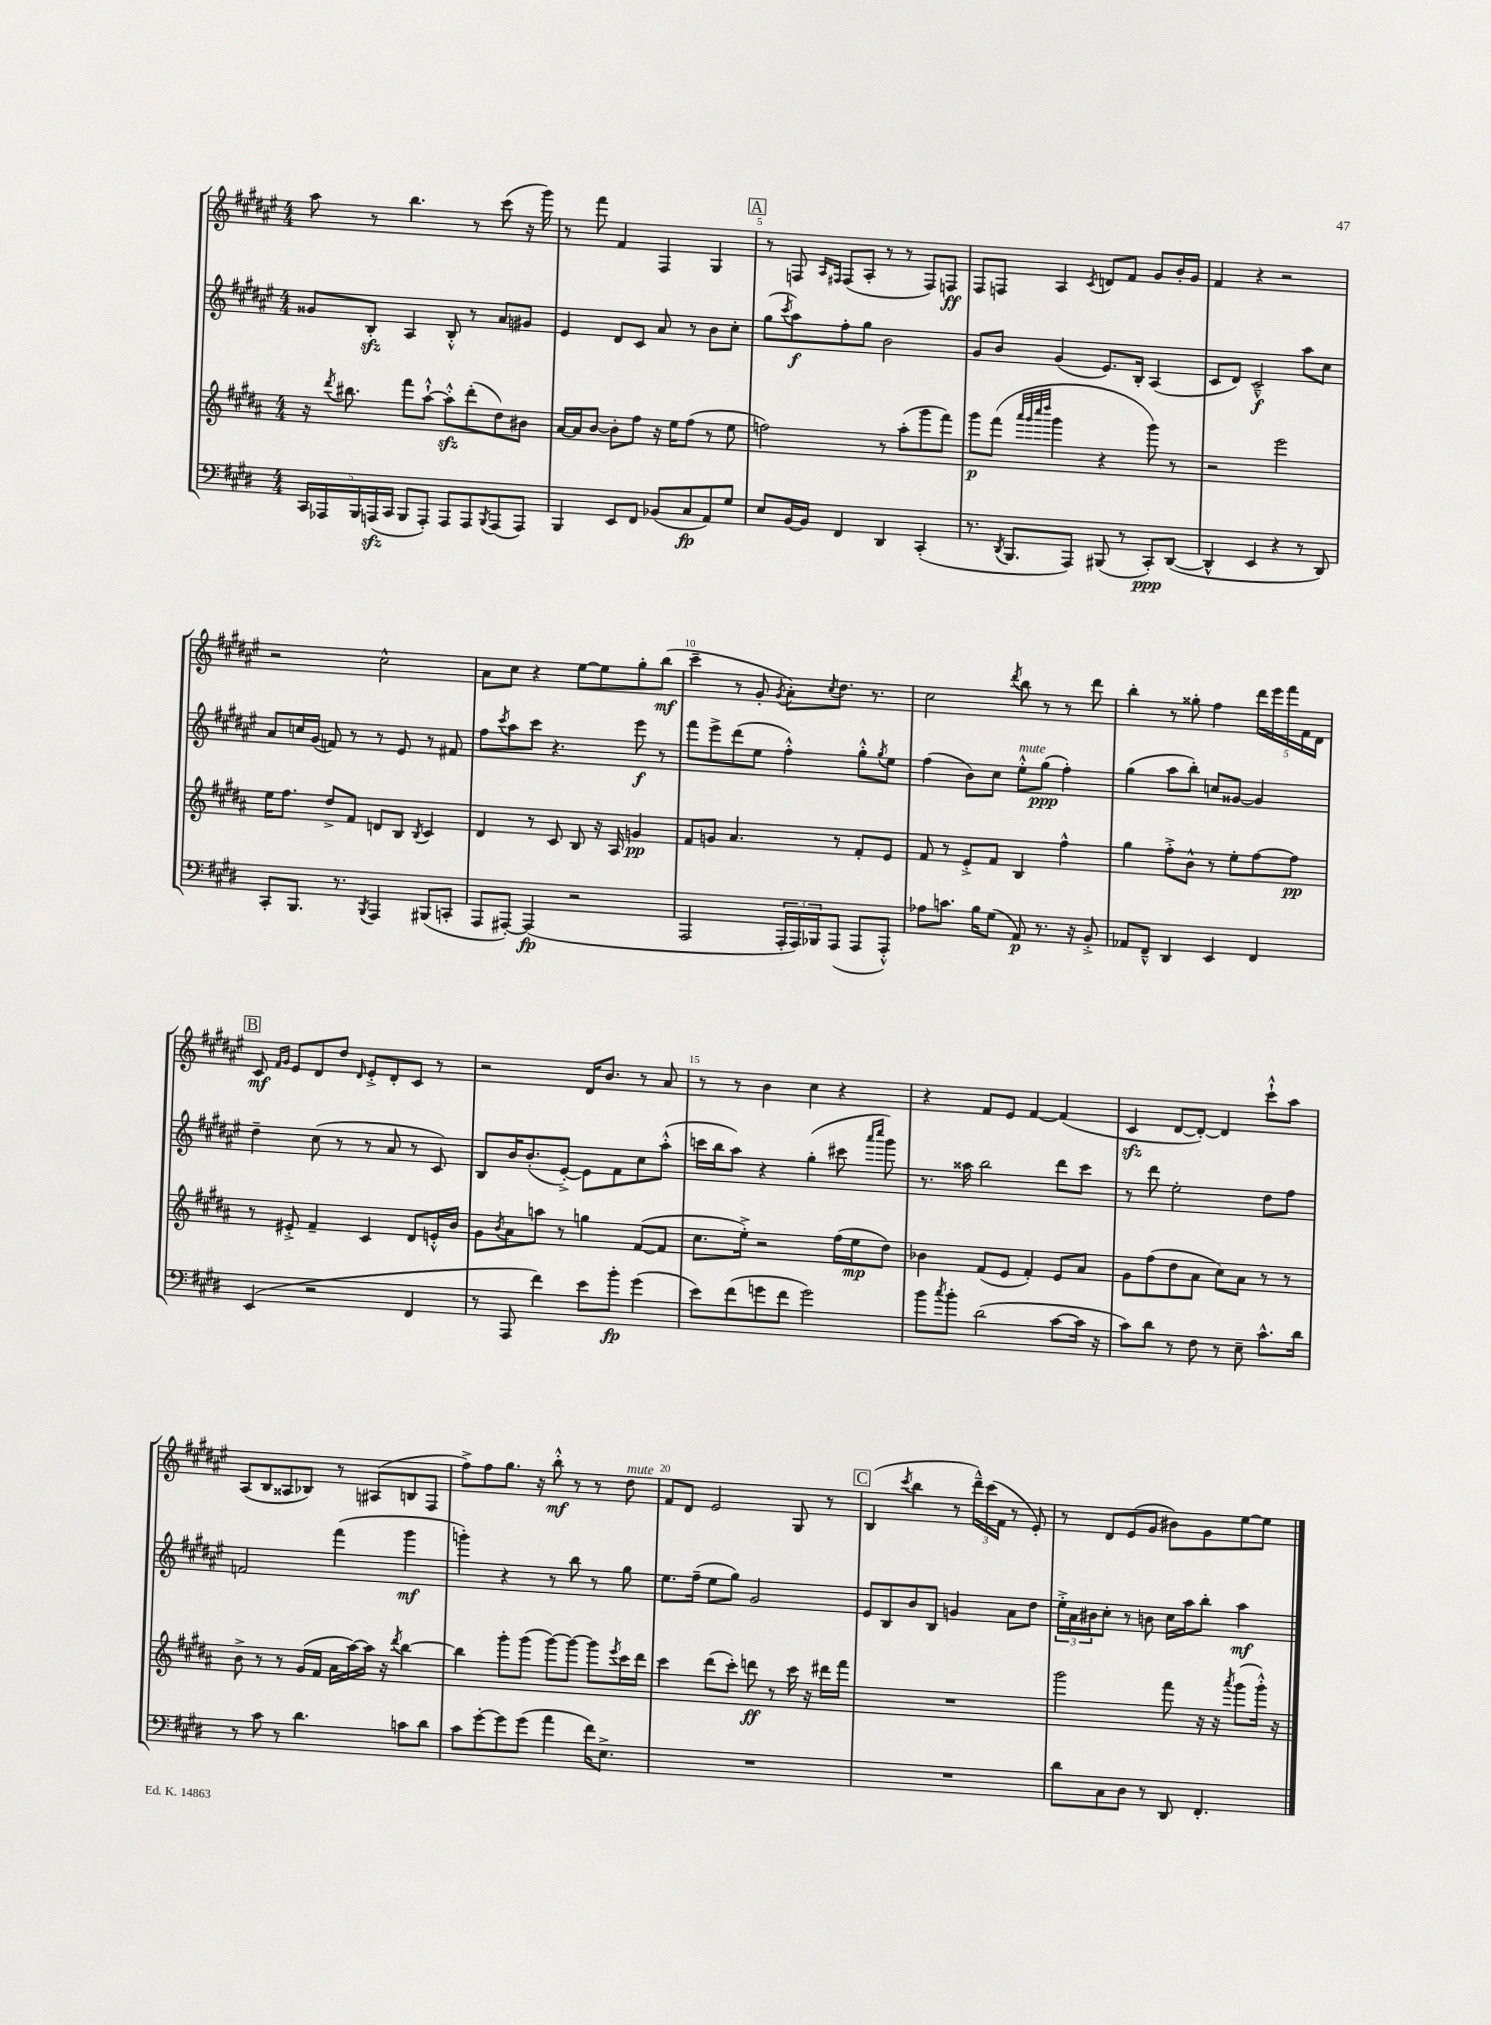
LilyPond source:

<<
\new StaffGroup <<
\new Staff = "s0" {
    \clef treble \key fis \major \numericTimeSignature \time 4/4
    ais''8 r8 b''4. r8 cis'''8( r16 gis'''16) |
    r8 fis'''8 fis'4 fis4 gis4 |
    \mark \markup { \box "A" } r8 f8 \grace { ais16 fis16 } fis8( ais8-. r8 r8 fis8) f8\ff |
    fis8 f8 ais4 \acciaccatura { cis'8 } d'8 fis'8 gis'8 b'16-. gis'16 |
    fis'4 r4 r2 |
    r2 cis''2-^ |
    ais'8 cis''8 r4 eis''8~ eis''8 gis''8-. b''8\mf( |
    cis'''4-- r8 gis'8-. \acciaccatura { gis'8 } ais'8-.) \acciaccatura { cis''8 } dis''8. r8. |
    cis''2 \acciaccatura { dis'''8 } b''8 r8 r8 dis'''8 |
    b''4-. r8 gisis''8-. fis''4 \tuplet 5/4 { dis'''16 eis'''16 fis'''16 fis'16 dis'16 } |
    \mark \markup { \box "B" } cis'8\mf \grace { fis'16 gis'16 } eis'8 dis'8 dis''8 \grace { dis'16 } eis'8-.-> dis'8-. cis'8 r8 |
    r2 dis'16 b'8. r8 ais'8 |
    r8 r8 b'4 cis''4 r4 |
    r4 fis'8 eis'8 fis'4~ fis'4( |
    cis'4\sfz dis'8~ dis'8~-.) dis'4 cis'''8-!-^ ais''8 |
    ais8( b8 aisis8 bes8) r8 ais8( b8 fis8 |
    fis''8->) fis''8 gis''8. r16 b''8-.-^\mf r8 r8 dis''8^\markup { \italic "mute" } |
    fis'8 dis'8 eis'2 gis8 r8 |
    \mark \markup { \box "C" } b4( \acciaccatura { cis'''8 } b''4 r8 \tuplet 3/2 { dis'''16---^) cis'''16( fis'16 } r8 eis'8-.) |
    r8 dis'8 eis'8( gis'8 bis'8) gis'8 eis''8~ eis''8 \bar "|." |
}
\new Staff = "s1" {
    \clef treble \key fis \major \numericTimeSignature \time 4/4
    gisis'8 b8-.\sfz ais4 b8-.-^ r8 ais'8 gis'8 |
    eis'4 dis'8 cis'8 ais'8 r8 b'8 cis''8-. |
    \mark \markup { \box "A" } gis''8( \acciaccatura { cis'''8 } ais''8\f) fis''8-. gis''8 b'2 |
    gis'8 b'8 gis'4( eis'8.) b16-. ais4( |
    cis'8 dis'8) cis'2---^\f ais''8 cis''8 |
    ais'8 c''16 gis'16( f'8) r8 r8 eis'8 r8 fis'8 |
    fis''8 \acciaccatura { cis'''8 } ais''8 cis'''8 r4. eis'''8\f r8 |
    fis'''8 eis'''8-> dis'''8( eis''8 fis''4-.-^) gis''8-.-^ \acciaccatura { gis''8 } eis''8 |
    fis''4( b'8) cis''8 eis''8-.-^^\markup { \italic "mute" } gis''8\ppp( fis''4-.) |
    gis''4( ais''8 b''8-.) c''8 gisis'8~ gisis'4 |
    \mark \markup { \box "B" } dis''4-- cis''8( r8 r8 ais'8 r8 cis'8) |
    b8 b'16 b'8.-.( eis'8~-.->) eis'8 fis'8 cis''8 ais''8-.-^( |
    c'''16 b''16 ais''8) r4 gis''4-.( cis'''8 \grace { ais'''16 cis''''16 } gis'''8) |
    r8. aisis''16 b''2 dis'''8 cis'''8 |
    r8 dis'''8 eis''2-. dis''8 fis''8 |
    f'2 fis'''4( gis'''4\mf |
    g'''4-.) r4 r8 b''8 r8 gis''8 |
    eis''8. fis''16--( eis''8 gis''8) gis'2 |
    \mark \markup { \box "C" } eis'8 b8 b'8 b8 g'4 ais'8 dis''8 |
    \tuplet 3/2 { eis''16-.-> ais'16 bis'16 } cis''8-. r8 b'8 cis''16 ais''16 b''8-. ais''4\mf \bar "|." |
}
\new Staff = "s2" {
    \clef treble \key b \major \numericTimeSignature \time 4/4
    r16 \acciaccatura { dis'''8 } bis''8. fis'''8 ais''8~-!-^ ais''8-.-^\sfz dis'''8-.( dis''8) bis'8 |
    ais'16~ ais'16 b'8~ b'8-. fis''8 r16 e''16 fis''8( r8 e''8 |
    \mark \markup { \box "A" } f''2) r8 ais''8-.( gis'''8 fis'''8) |
    gis'''8\p fis'''8( \grace { ais'''32 gis'''32 cis''''32 dis''''32 } gis'''4 r4 gis'''8) r8 |
    r2 e'''2 |
    e''16 fis''8. dis''8-> fis'8 d'8 b8 \acciaccatura { b8 } cis'4 |
    dis'4 r8 cis'8 b8 r16 ais16 g'4\pp |
    fis'8 g'8 ais'4. r8 fis'8-. e'8 |
    fis'8 r8 e'8-.-> fis'8 b4 fis''4-^ |
    gis''4 fis''8-.-> b'8-^ r8 e''8-. fis''8~ fis''8\pp |
    \mark \markup { \box "B" } r8 eis'8-.-> fis'4-- cis'4 dis'8 e'16-.-^ b'16 |
    gis'8 \acciaccatura { b'8 } ais'8 a''8 r8 g''4 fis'8~( fis'8 |
    cis''8. e''16-.->) r2 fis''16( e''16\mp dis''8) |
    bes'4 fis'8( e'8 fis'4-.) e'8 ais'8 |
    gis'8 fis''8( dis''8 ais'8 cis''8) ais'8 r8 r8 |
    b'8-> r8 r8 gis'16( fis'16 ais'16 ais''16~) ais''16 r16 \acciaccatura { dis'''8 } b''4~ |
    b''4 gis'''8-. gis'''8( gis'''8~) gis'''8~ gis'''8 \acciaccatura { e'''8 } cis'''16 dis'''16 |
    cis'''4 dis'''8( cis'''8-.) d'''8\ff r8 cis'''16 r16 dis'''16 fis'''16 |
    \mark \markup { \box "C" } R1 |
    gis'''2 fis'''8 r16 r16 \acciaccatura { ais'''8 } gis'''8( gis'''16-.-^) r16 \bar "|." |
}
\new Staff = "s3" {
    \clef bass \key e \major \numericTimeSignature \time 4/4
    \tuplet 5/4 { cis,16 aes,,16 b,,16 a,,16\sfz( cis,16 } b,,8 a,,8-.) a,,8 a,,8 \acciaccatura { b,,8 } a,,8( a,,8) |
    b,,4 e,8 fis,8 bes,8( cis8\fp a,8) gis8 |
    \mark \markup { \box "A" } e8 b,16~ b,16 fis,4 dis,4 cis,4-.( |
    r8. \acciaccatura { dis,8 } b,,8. a,,8) bis,,8( r8 cis,8-.\ppp) dis,8~( |
    dis,4-^ e,4 r4 r8 dis,8) |
    cis,8-. b,,8. r8. \acciaccatura { b,,8 } a,,4 bis,,8( c,8-. |
    a,,8 ais,,8~-.) ais,,4\fp( r2 |
    a,,2 \tuplet 3/2 { a,,16-. a,,16) bes,,16 } a,,8( a,,8 a,,8-.-^) |
    aes8 c'8. b16 gis8( a,8\p) r8. r16 b,8-.-> |
    aes,8 fis,8---^ dis,4 e,4 fis,4 |
    \mark \markup { \box "B" } e,4( r2 fis,4 |
    r8 a,,8 fis'4) e'8 b'8-.\fp gis'4( |
    e'8) fis'8( g'8 fis'8 g'2) |
    b'8 \acciaccatura { cis''8 } b'8-. dis'2( cis'8~ cis'16 r16 |
    cis'8) dis'8 r8 fis8 r8 e8-- cis'8.-^ dis'16 |
    r8 cis'8 r8 dis'4. c'8 dis'8 |
    cis'8 gis'8~-. gis'8 gis'8( a'4 fis'16) e8.-> |
    R1 |
    \mark \markup { \box "C" } R1 |
    dis'8 cis8 dis8 r8 dis,8 fis,4.-. \bar "|." |
}
>>
>>
\layout { \context { \Score currentBarNumber = #3 \override BarNumber.break-visibility = ##(#f #t #t) barNumberVisibility = #(every-nth-bar-number-visible 5) } }
